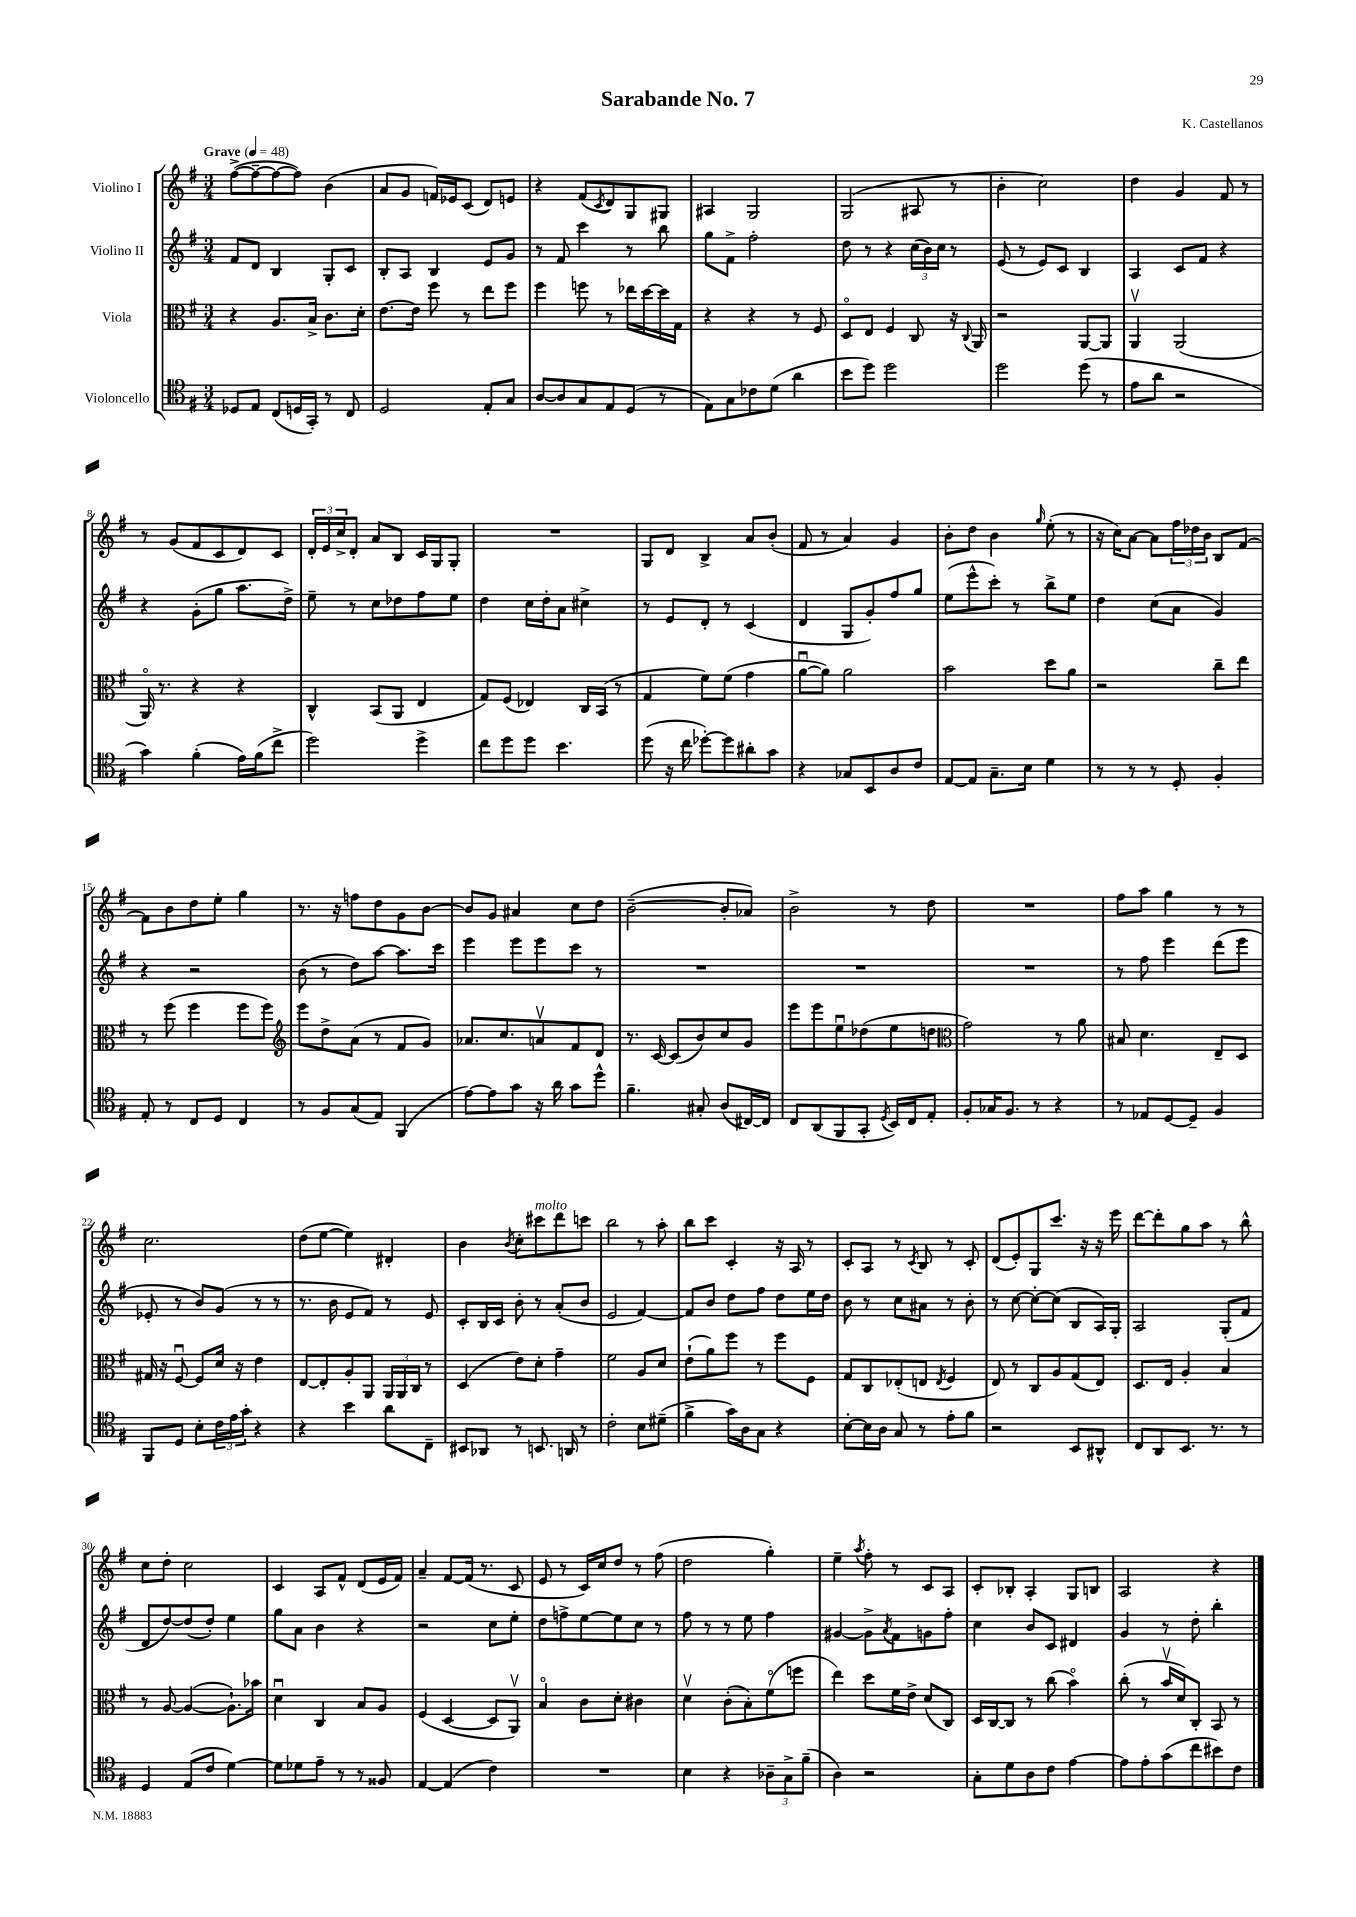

**kern	**kern	**kern	**kern
*staff4	*staff3	*staff2	*staff1
*clefC4	*clefC3	*clefG2	*clefG2
*k[f#]	*k[f#]	*k[f#]	*k[f#]
*M3/4	*M3/4	*M3/4	*M3/4
*MM48	*MM48	*MM48	*MM48
8D-	4r	8f#	([8ff#^
8E	.	8d	8ff#~_
(8C	8.A	4B	8ff#_
16D	.	.	8ff#])
16GG')	16B^	.	.
8r	8.c	8G'	(4b
8C	.	8c	.
.	16d'	.	.
=	=	=	=
2D	[8.e	8B'	8a
.	.	8A	8g
.	16e]	.	.
.	8ff#	4B	16f)
.	.	.	16e-
.	8r	.	(8c
8E'	8ee	8e	8d)
8G	8ff#	8g	8e
=	=	=	=
[8A	4ff#	8r	4r
8A]	.	8f#	.
8G	8ff	4ccc	(8f#
.	.	.	8qc
8E	8r	.	8d)
(8D	16ee-	8r	8G
.	[16dd	.	.
8r	16dd]	8bb	8G#
.	16G	.	.
=	=	=	=
8E)	4r	8gg	4A#
8G	.	8f#^	.
8c-	4r	2ff#'	2G
(8d	.	.	.
4a	8r	.	.
.	8F#	.	.
=	=	=	=
8b	8Do	8dd	(2G
8dd)	8E	8r	.
2dd	4F#	4r	.
.	8C	(24cc	8A#
.	.	24b)	.
.	.	24cc	.
.	16r	8r	8r
.	8qqC	.	.
.	16AA	.	.
=	=	=	=
2dd	2r	(8e	4b'
.	.	8r	.
.	.	8e)	2cc)
.	.	8c	.
(8dd	[8AA	4B	.
8r	8AA]	.	.
=	=	=	=
8e	4AAv	4A	4dd
8a	.	.	.
2r	(2AA	8c	4g
.	.	8f#	.
.	.	4r	8f#
.	.	.	8r
=	=	=	=
4g)	16AAo)	4r	8r
.	8.r	.	.
.	.	.	(8g
(4f#'	4r	(8g'	8f#
.	.	8gg	8c
16e)	4r	8.aa	8d)
(16f#	.	.	.
8cc^	.	.	8c
.	.	16dd^)	.
=	=	=	=
2dd)	4C^^	8ee~	24d'
.	.	.	24e
.	.	.	24cc^
.	.	8r	8d'
.	(8BB	8cc	8a
.	8AA	8dd-	8B
4dd^	4E	8ff#	16c
.	.	.	16G
.	.	8ee	8G'
=	=	=	=
8cc	8G)	4dd	2.r
8dd	(8F#	.	.
8dd	4E-)	16cc	.
.	.	16dd'	.
4.b	.	8a	.
.	16C	4cc#^	.
.	(16BB	.	.
.	8r	.	.
=	=	=	=
(8dd	4G	8r	8G
16r	.	8e	8d
16cc	.	.	.
[8dd-')	8f#)	8d'	4B^
8dd-]	(8f#	8r	.
8a#'	4g	(4c	8a
8g	.	.	(8b'
=	=	=	=
4r	[8au	4d	8f#
.	8a])	.	8r
8G-	2a	8G	4a)
8BB	.	8g')	.
8A	.	8ff#	4g
8c	.	8gg	.
=	=	=	=
[8E	2b	(8ee	8b'
8E]	.	8eee^^	8dd
8.G~	.	8ccc')	4b
.	.	8r	.
16B	.	.	.
.	.	.	16qqgg
4d	8dd	8bb^	(8ee'
.	8a	8ee	8r
=	=	=	=
8r	2r	4dd	16r
.	.	.	16cc)
8r	.	.	[8a
8r	.	(8cc	8a]
8D'	.	8a	24ff#
.	.	.	24dd-
.	.	.	24b
4F#'	8cc~	4g)	8B
.	8ee	.	[8f#
=	=	=	=
8E'	8r	4r	8f#]
8r	(8ff#	.	8b
8C	4ff#	2r	8dd
8D	.	.	8ee'
4C	8ff#	.	4gg
.	8ff#)	.	.
=	=	=	=
*	*clefG2	*	*
8r	8eee	(8b	8.r
8F#	8dd^	8r	.
.	.	.	16r
(8G	(8a	8dd)	8ff
8E)	8r	[8aa	8dd
(4FF#	8f#	8.aa]	8g
.	8g)	.	[8b
.	.	16ccc	.
=	=	=	=
[8e)	8.a-	4eee	8b]
8e]	.	.	8g
.	8.cc	.	.
8g	.	8eee	4a#
16r	8av	8eee	.
16a	.	.	.
8g	8f#	8ccc	8cc
8dd^^	8d	8r	8dd
=	=	=	=
4.f#~	8.r	2.r	([2b~
.	[16c	.	.
.	(8c]	.	.
8G#'	8b)	.	.
(8A	8cc	.	8b']
[16C#)	8g	.	8a-)
16C#]	.	.	.
=	=	=	=
8C	8eee	2.r	2b^
(8AA	8eee	.	.
8FF#	8eeu	.	.
8GG'	(8dd-	.	.
8qD	.	.	.
16BB)	8ee	.	8r
16C	.	.	.
8E'	8dd	.	8dd
=	=	=	=
*	*clefC3	*	*
8F#'	2g)	2.r	2.r
16G-	.	.	.
8.F#	.	.	.
8r	.	.	.
4r	8r	.	.
.	8a	.	.
=	=	=	=
8r	8B#	8r	8ff#
8E-	4.d	8ff#	8aa
[8D	.	4eee	4gg
8D~]	.	.	.
4F#	8E~	(8ddd	8r
.	8D	8eee	8r
=	=	=	=
8FF#	16G#	8e-'	2.cc
.	16r	.	.
8D	[8F#u	8r	.
8B'	8F#]	8b)	.
24c	16d	(8g	.
24e	.	.	.
.	16r	.	.
24g'	.	.	.
4r	4e	8r	.
.	.	8r	.
=	=	=	=
4r	[8E	8.r	(8dd
.	8E']	.	[8ee
.	.	16b	.
4b	8A'	8e	4ee])
.	8AA	8f#)	.
8a	24AA	8r	4d#'
.	24AA	.	.
.	24C	.	.
8C~	8r	8e	.
=	=	=	=
8BB#	(4D	8c'	4b
8AA-	.	16B	.
.	.	16c	.
.	.	.	8qb
8r	8e)	8b'	8cc'
8.BB	8d'	8r	8ccc#
.	4g~	(8a'	8ddd
16AA	.	.	.
8r	.	8b	8ccc
=	=	=	=
2c'	2f#	2e	2bb
8B	8A	[4f#)	8r
(8d#~	8d	.	8aa'
=	=	=	=
4f#^	(8e`	8f#]	8bb
.	8a)	8b	8ccc
16g)	8ff#	8dd	4c'
16A	.	.	.
8G	8r	8ff#	.
4r	8ff#	8dd	16r
.	.	.	16A
.	8F#	16ee	8r
.	.	16dd	.
=	=	=	=
[8B'	8G	8b	8c'
16B]	8C	8r	8A
16A	.	.	.
8G	(8E-'	8cc	8r
.	.	.	8qc
8r	8E	8a#	8B
.	8qE	.	.
8e'	4F#	8r	8r
8f#	.	8b'	8c'
=	=	=	=
2r	8E)	8r	(8d
.	8r	[8cc	8e')
.	8C	8cc'_	8G
.	8A	(8cc]	8.ccc
8BB	(8G	8B	.
.	.	.	16r
8AA#^^	8E)	16A)	16r
.	.	16G'	16eee
=	=	=	=
8C	8.D	2A	[8ddd
8AA	.	.	8ddd']
.	16E	.	.
8.BB	4A'	.	8gg
.	.	.	8aa
8.r	.	.	.
.	4B	(8G'	8r
8r	.	8f#	8bb^^
=	=	=	=
4D	8r	8d	8cc
.	[8A	[8dd)	8dd'
(8E	(4A_	(8dd]	2cc
8c	.	8dd')	.
[4d)	8.A`])	4ee	.
.	16b-	.	.
=	=	=	=
8d]	4du	8gg	4c
8d-	.	8a	.
8e~	4C	4b	8A
8r	.	.	8f#^^
8r	8B	4r	(8d
8F##	8A	.	16e
.	.	.	16f#)
=	=	=	=
[4E	(4F#	2r	4a~
(4E]	[4D	.	[8f#
.	.	.	(16f#]
.	.	.	8.r
4c)	8D]	8cc	.
.	8AAv)	8ee'	8c
=	=	=	=
2.r	4Bo	8dd	8e
.	.	8ff^	8r
.	8c	[8ee	16c)
.	.	.	16cc
.	8d'	8ee]	8dd
.	4c#	8cc	8r
.	.	8r	(8ff#
=	=	=	=
4B	4dv	8ff#	2dd
.	.	8r	.
4r	(8c'	8r	.
.	8B')	8ee	.
12A-~	(8f#o	4ff#	4gg')
12G^	.	.	.
.	8ff	.	.
(12f#~	.	.	.
=	=	=	=
4A)	4ee)	[4g#	4ee~
.	.	.	8qaa
2r	8dd	8g#^]	8ff#'
.	.	8qa	.
.	16f#	8f#	8r
.	16e^	.	.
.	(8d	8g	8c
.	8C)	8ff#'	8A
=	=	=	=
8G'	16D	4cc	8c'
.	[16C	.	.
8d	8C]	.	8B-'
8A	8r	8b	4A'
8c	(8cc	8c	.
[4e	4bo)	4d#	8G
.	.	.	8B
=	=	=	=
8e]	(8cc'	4g	2A
8e'	8r	.	.
(8g	16bv	8r	.
.	16d)	.	.
8cc	8C'	8dd'	.
8b#)	8BB	4bb'	4r
8c	8r	.	.
==	==	==	==
*-	*-	*-	*-
